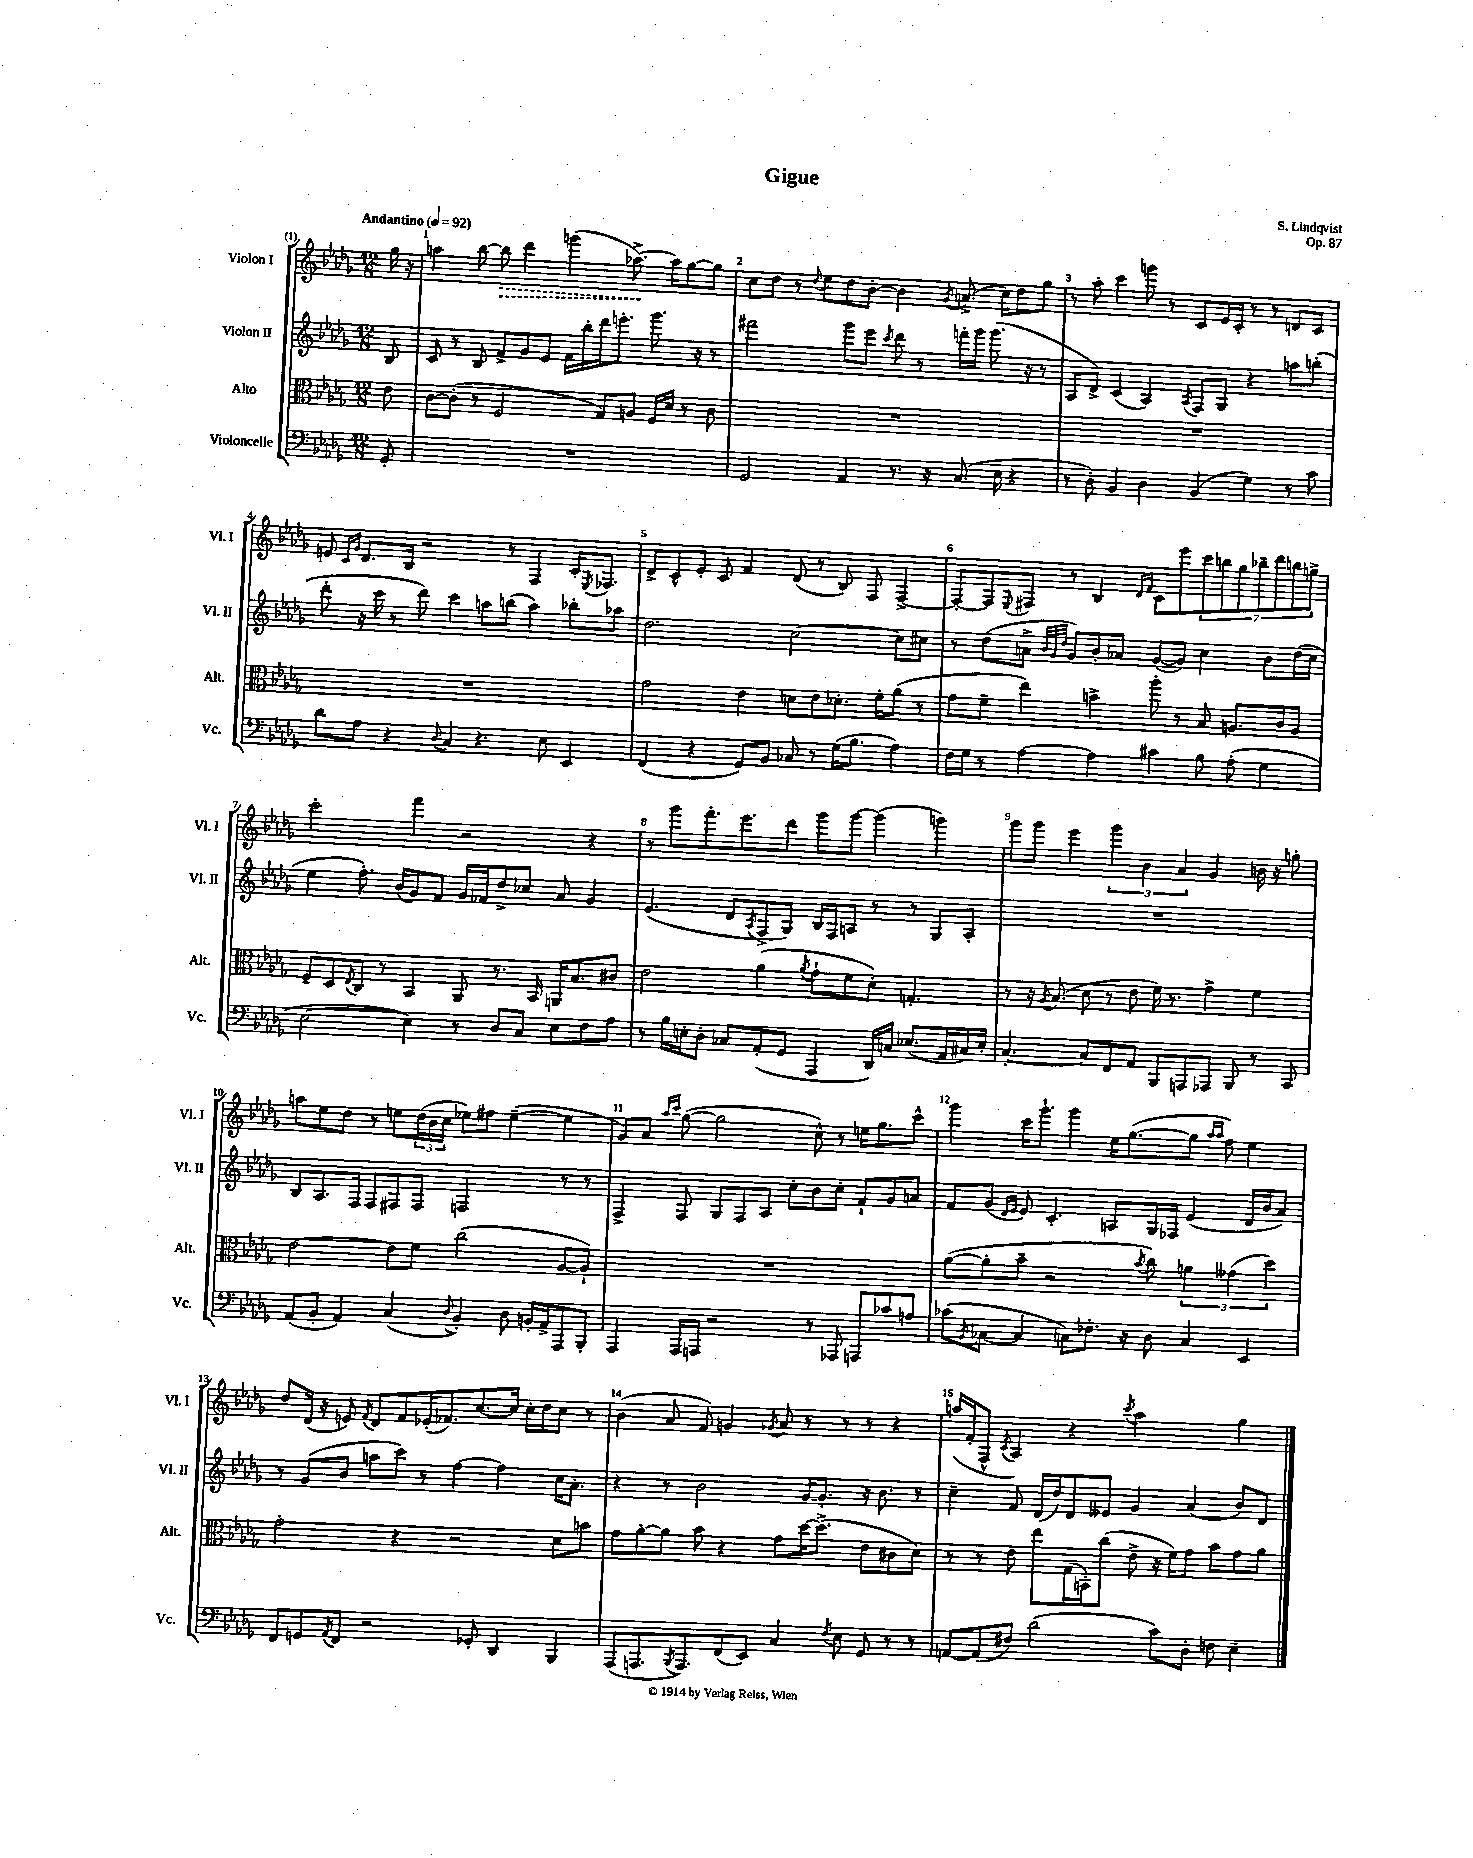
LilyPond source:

\header { title = "Gigue" composer = "S. Lindqvist" opus = "Op. 87" }
<<
\new StaffGroup <<
\new Staff = "s0" \with { instrumentName = "Violon I" shortInstrumentName = "Vl. I" } {
    \clef treble \key des \major \numericTimeSignature \time 12/8 \partial 8 \tempo "Andantino" 4 = 92
    ges''16 r16 |
    a''4 bes''8~ \once \override Hairpin.style = #'dashed-line bes''8\> des'''4 g'''4( aes''8.~->\!) aes''16 ges''8~ ges''8 |
    c''8 des''8 r8 \appoggiatura { des''8 } ees''8 des''8 bes'8~-. bes'4 \acciaccatura { ges'8 } a'8.->( c''16) des''8 ges''8 |
    r8 aes''8-. c'''4 g'''8 r8 c'8 ees'16 c'16-. r8 r8 d'8 c'8 |
    e'8 \grace { c'16 ges'16 } des'8. bes16 r2 r8 f4 c'16-. \acciaccatura { ees8 } fes8. |
    des'8-> c'8-^ ees'8-. c'8 f'4 des'8( r8 bes8) f8 f4~-> |
    f8~-. f8 \appoggiatura { ees8 } fis8 r8 bes4 \grace { des'16 f'16 } c'8 ees'''8 \tuplet 7/4 { c'''8 b''8 ges''8 bes''8-- des'''8 b''8 g''8-> } |
    c'''2-. f'''4 r2 r4 |
    r8 ges'''8 f'''8.-. ees'''8. des'''8 ges'''8 ges'''8~ ges'''4( g'''4) |
    ges'''8 ges'''8 ees'''4 \tuplet 3/2 { ges'''4 bes'4 aes'4 } ges'4 b'16 r16 g''8-. |
    a''8 ees''8 des''8 r8 e''8 \tuplet 3/2 { des''16( bes'16 c''16 } ees''8) fis''8 ees''4~--( ees''4 |
    ges'8) aes'8 \grace { aes''16 c'''16 } ges''8~( ges''2 c''8-^) r8 e''16 ges''8. c'''8-^ |
    ges'''4 c'''16 ges'''8.-! ges'''4 ees''16 ges''8.~( ges''8 \grace { aes''16 aes''16 } f''8) ees''4 |
    des''8 des'16( r16 e'8) \acciaccatura { f'8 } des'8 f'8 ees'16-.( fes'8.) c''8.~ c''16 c''16-. des''16 c''8 r8 |
    bes'4( aes'8 f'8) g'4 \acciaccatura { ges'8 } aes'8 r8 r8 r8 r4 |
    a''16( f'16-. f8-^ \acciaccatura { c'8 } aes4) r4 \acciaccatura { c'''8 } a''2 ges''4 \bar "|." |
}
\new Staff = "s1" \with { instrumentName = "Violon II" shortInstrumentName = "Vl. II" } {
    \clef treble \key des \major \numericTimeSignature \time 12/8 \partial 8
    bes8 |
    c'8 r8 bes8 f'8-> ges'8 ees'8 f'16 bes''16-. des'''16 e'''8.-. ges'''8. r16 r8 |
    fis'''2 ges'''8 ees'''8 \acciaccatura { c'''8 } des'''8 r8 f'''16-. ges'''16 ges'''8.( r16 r8 |
    aes8 des'8->) c'4( aes4) \acciaccatura { aes8 } f8 ges8 r4 a''8 b''8-.( |
    des'''8-. r16 c'''16 r8 des'''8) c'''4 a''8 b''8( a''4) bes''8-. aes''8 |
    des''2. c''2~ c''8 cis''8 |
    r8 des''8( a'8-> \grace { bes'32 ges'32 des''32 } ges'8) bes'8-. aes'8 ges'8~( ges'8) c''4 bes'8 des''16( c''16 |
    ees''4 f''8.-.) bes'16( ges'8) f'8 ges'16 fes'16 des''8-> ces''8 aes'8 ges'4 |
    ees'4.( des'8 \acciaccatura { aes8 } f8-> ges8) bes16 f16 a8 r8 r8 ges8 a8-. |
    R1. |
    bes8 aes8. f16 f8 fis8 fis8 f2 r8 r8 |
    f4-> f8 ges8 f8 aes8 c''8-. bes'8 c''8-. f'8-! ges'8 a'8 |
    f'8 ges'8( \grace { des'16 ees'16 } ees'8) c'4.-. a8 ges16 fes16 ees'4( des'16 bes'16 aes'8) |
    r8 ges'8( bes'8 a''8 c'''8) r8 f''4~ f''4 c''16 aes'8.-. |
    r4 r8 bes'2 ges'16~ ges'8.-. r16 bes'8. r8 |
    c''4-- f'8 des'16( des''16) des'8 eeses'8 ges'4 aes'4( bes'8) des'8 \bar "|." |
}
\new Staff = "s2" \with { instrumentName = "Alto" shortInstrumentName = "Alt." } {
    \clef alto \key des \major \numericTimeSignature \time 12/8 \partial 8
    ees'8 |
    c'8~ c'8-.( r8 f2 ges8) a8 f16 des'16 r8 c'8 |
    R1. |
    R1. |
    R1. |
    ges'2 ees'4 d'8 ees'8 des'8.-. f'16-. aes'8( r8 |
    ges'8 f'8-- ees''4) b'4-> aes''8-. r8 bes8 a8. c'16 a8 |
    f8-- des8 \acciaccatura { ees8 } c8 r8 bes,4 aes,8 r8. bes,16 a,16 bes8. cis'8 |
    ees'2 aes'4( \acciaccatura { aes'8 } ges'8-! f'8 des'8-.) g4.-. |
    r8 r16 \acciaccatura { aes8 } bes8.( des'8 r8 ees'8 f'16) r8. ges'4-> f'4 |
    ees'2~ ees'8 f'8 c''2( aes8~ aes8-!) |
    R1. |
    aes'8~( aes'8-. bes'8-- r2 \acciaccatura { bes'8 } c''8) \tuplet 3/2 { a'4 geses'4( des''4) } |
    ges'2-. r4 r2 des'8 b'8 |
    ges'8 aes'8~-. aes'8 bes'8 r4 ges'8 des''16~ des''8.->( ees'8 cis'8 des'8) |
    r8 r8 ees'8 ees''8 ges16( b,16-.) c''8( ees'8-> r16 f'16) ges'8 bes'8 ges'8 aes'8 \bar "|." |
}
\new Staff = "s3" \with { instrumentName = "Violoncelle" shortInstrumentName = "Vc." } {
    \clef bass \key des \major \numericTimeSignature \time 12/8 \partial 8
    ges,8-. |
    R1. |
    ges,2 aes,4 r8. r16 c8.( ees16 r4 |
    r8 des8-.) bes,4 des4 bes,4( ges4) r8 c'8 |
    des'8 aes8 r4 \appoggiatura { des8 } c4 r4. ees8 ees,4 |
    f,4( r4 ges,8) bes,8 ces8 r8 ges16( bes8. aes4) |
    f16 ges16 r8 aes4~ aes4 cis'4 bes8 aes8-.( ges4 |
    ees2~ ees4) r8 des8 c8 ees8 f8 aes8 |
    r8 bes16 e16-. des8-. ces8 aes,8-.( ges,8 aes,,4 des,16) c16 ees8.( aes,16 cis16) ees16-. |
    c4.~-. c8 f,8 aes,8 bes,,8 a,,8 aes,,8 bes,,8 r8 c,8 |
    aes,8( bes,8-. aes,4) c4( \appoggiatura { des8 } bes,4-.) des8 b,16-. aes,16-> aes,,8 bes,,8-. |
    aes,,4 aes,,16 a,,16 r2 r8 aes,,8 a,,8 ces'8 a8 |
    ces'8( \acciaccatura { bes,8 } ces8~ ces4 c8) fes8.-. r16 des8 c4 ees,4 |
    f,8 g,8 \acciaccatura { aes,8 } f,8 r2 ges,8-. des,4 bes,,4 |
    aes,,8( a,,8. \acciaccatura { bes,,8 } a,,8.) f,8( ees,8) c4 \acciaccatura { f8 } ees8 ges,8 r8 r8 |
    a,8~ a,8( fis8) des'2( c'8) des8-. f8 ees4-- \bar "|." |
}
>>
>>
\layout { \context { \Score \override BarNumber.break-visibility = ##(#f #t #t) barNumberVisibility = #all-bar-numbers-visible } }
